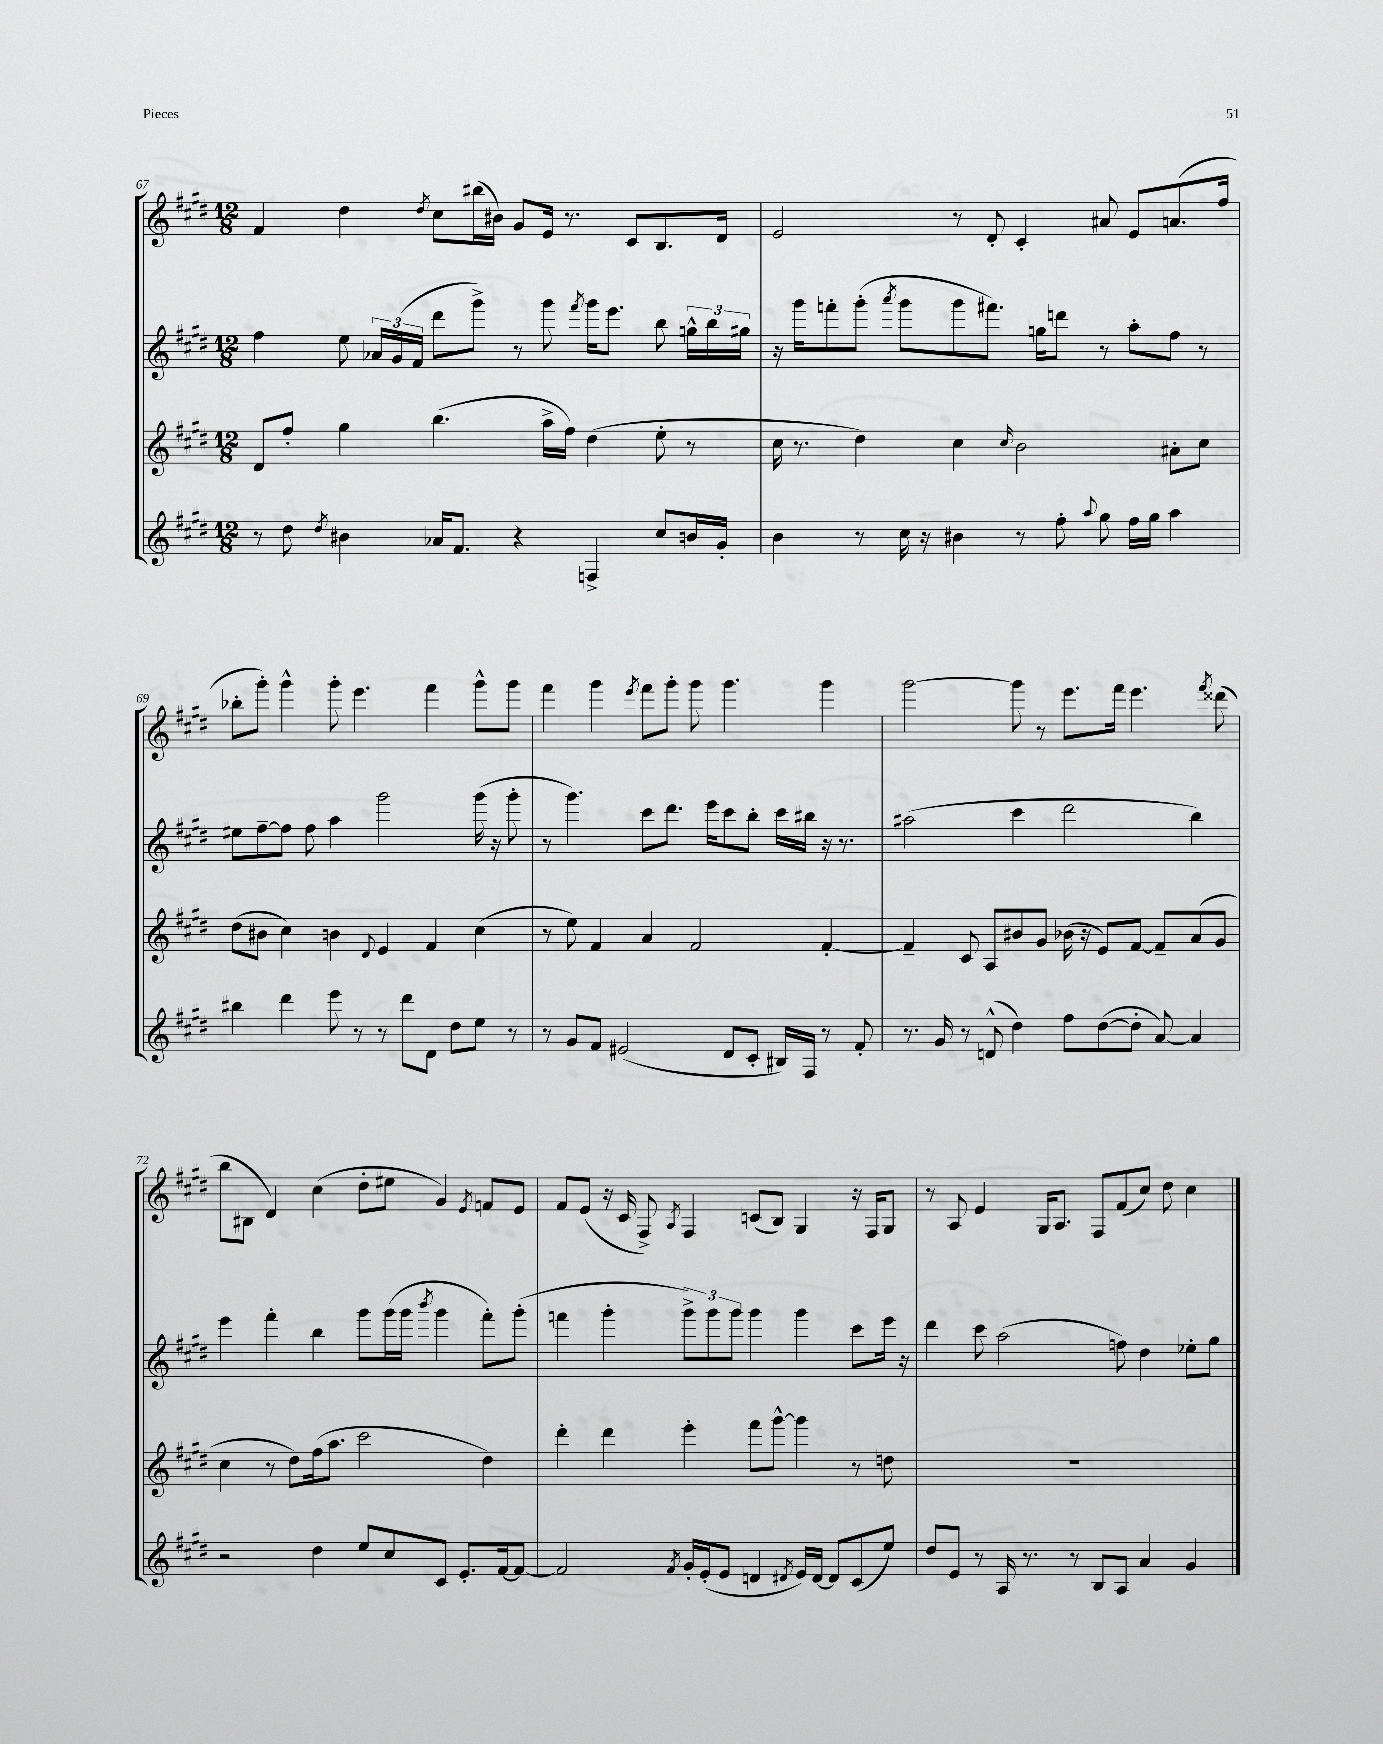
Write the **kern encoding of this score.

**kern	**kern	**kern	**kern
*staff4	*staff3	*staff2	*staff1
*clefG2	*clefG2	*clefG2	*clefG2
*k[f#c#g#d#]	*k[f#c#g#d#]	*k[f#c#g#d#]	*k[f#c#g#d#]
*M12/8	*M12/8	*M12/8	*M12/8
8r	8d#	4ff#	4f#
8dd#	8ff#'	.	.
8qdd#	.	.	.
4b#	4gg#	8ee	4dd#
.	.	24a-	.
.	.	(24g#	.
.	.	24f#	.
.	.	.	8qdd#
16a-	(4.bb	8ddd#	8cc#
8.f#	.	.	.
.	.	8ggg#^)	(16bb#
.	.	.	16b#)
4r	.	8r	8g#
.	16aa^	8ggg#	16e
.	16ff#)	.	8.r
.	.	8qfff#	.
4F^	(4dd#	16ggg#	.
.	.	8.eee	.
.	.	.	8c#
8cc#	8ee'	8bb	8.B
16b	8r	24gg^^	.
.	.	24bb	.
16g#'	.	.	16d#
.	.	24gg#	.
=	=	=	=
4b	16cc#	16r	2e
.	8.r	16ggg#	.
.	.	8fff'	.
8r	4dd#)	(8ggg#'	.
.	.	8qaaa	.
16cc#	.	8ggg#	.
16r	.	.	.
4b#	4cc#	8ggg#	8r
.	.	8.fff#)	8d#'
.	16qqcc#	.	.
8r	2b	.	4c#'
.	.	16gg	.
8ff#'	.	8ddd	.
8qqaa	.	.	.
8gg#	.	8r	8a#
16ff#	.	8aa'	8e
16gg#	.	.	.
4aa	8a#'	8ff#	(8.a
.	8cc#	8r	.
.	.	.	16ff#
=	=	=	=
4bb#	(8dd#	8ee#	8bb-'
.	8b#	[8ff#~	8ggg#')
4ddd#	4cc#)	8ff#]	4ggg#^^
.	.	8ff#	.
8eee	4b	4aa	8ggg#'
8r	.	.	4.eee
.	8qqd#	.	.
8r	4e	2ggg#	.
8ddd#	.	.	.
8d#	4f#	.	4fff#
8dd#	.	.	.
8ee	(4cc#	(16ggg#	8ggg#^^
.	.	16r	.
8r	.	8ggg#'	8ggg#
=	=	=	=
8r	8r	8r	4fff#
8g#	8ee)	4.ggg#)	.
8f#	4f#	.	4ggg#
(2e#	.	.	.
.	.	.	8qeee
.	4a	8ccc#	8fff#
.	.	8.ddd#	8ggg#'
.	2f#	.	8ggg#
.	.	16eee	.
8d#	.	8ccc#	4.ggg#
8c#'	.	8bb'	.
16B#)	.	16ccc#	.
16F#	.	16bb#	.
8r	[4f#'	16r	4ggg#
.	.	8.r	.
8f#'	.	.	.
=	=	=	=
8.r	4f#~]	(2aa#	[2ggg#
16g#	.	.	.
8r	8c#	.	.
(8d^^	8A	.	.
4dd#)	8b#	4ccc#	8ggg#]
.	8g#	.	8r
8ff#	(16b-	2ddd#	8.eee
.	16r	.	.
([8dd#	8e)	.	.
.	.	.	16fff#
8dd#']	[8f#	.	4.eee
[8a)	8f#~]	.	.
4a]	(8a	4bb)	.
.	.	.	8qfff#
.	8g#	.	(8ddd##
=	=	=	=
2r	4cc#	4eee	8bb
.	.	.	8B#
.	8r	4fff#'	4d#)
.	8dd#)	.	.
4dd#	(16ff#	4bb	(4cc#
.	8.aa	.	.
8ee	2ccc#	8ggg#	8dd#'
8cc#	.	(16ggg#	8ee#
.	.	16ggg#	.
.	.	8qbbb	.
8c#	.	4ggg#	4g#)
8.e'	.	.	.
.	.	.	8qe
.	4dd#)	8fff#')	8f
[16f#	.	.	.
8f#_	.	(8ggg#'	8e
=	=	=	=
2f#]	4ddd#'	4fff	8f#
.	.	.	(8e
.	4ddd#	4ggg#'	16r
.	.	.	16c#
.	.	.	8F#^)
8qf#	.	.	8qA
16g#'	4eee'	12ggg#^)	4F#
(16e'	.	.	.
.	.	12ggg#	.
8e	.	.	.
.	.	12ggg#	.
4d	8fff#	4ggg#	(8c
.	[8ggg#^^	.	8B)
8qd#	.	.	.
16e)	4ggg#]	4ggg#	4G#
[16d#	.	.	.
8d#]	.	.	.
(8c#	8r	8ccc#	16r
.	.	.	16F#
8ee)	8dd	16eee	8G#
.	.	16r	.
=	=	=	=
8dd#	1.r	4ddd#	8r
8e	.	.	8A
8r	.	8ccc#	4e
16A	.	(2aa	.
8.r	.	.	.
.	.	.	16G#
.	.	.	8.A
8r	.	.	.
8B	.	.	8F#
8A	.	8ff)	(8f#
4a	.	4dd#	8cc#)
.	.	.	8dd#
4g#	.	8ee-'	4cc#
.	.	8gg#	.
==	==	==	==
*-	*-	*-	*-
